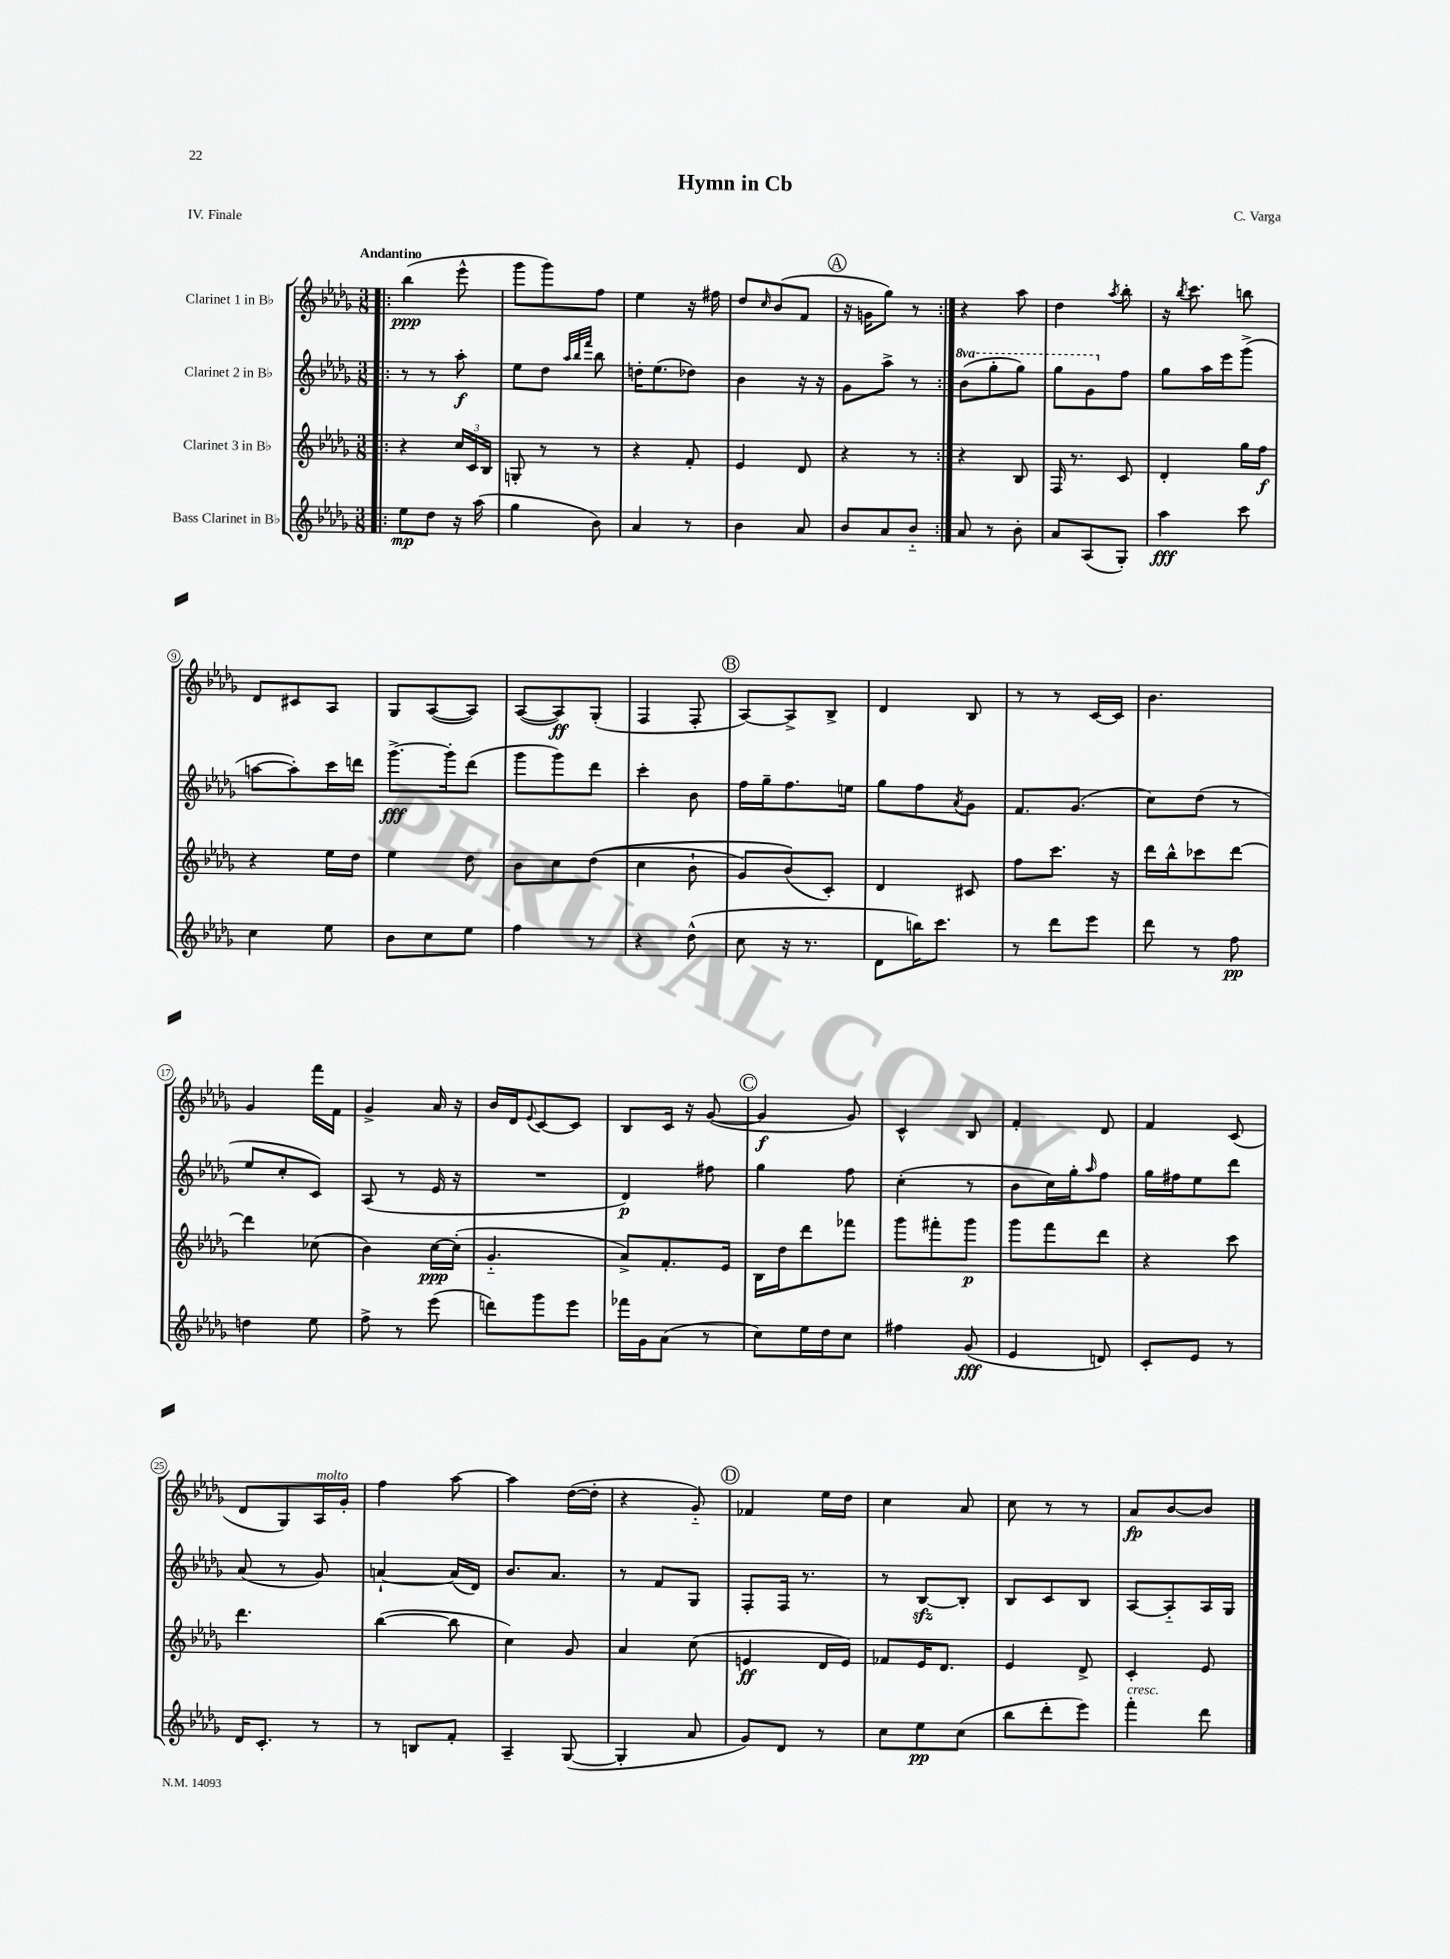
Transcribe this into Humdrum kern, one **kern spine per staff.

**kern	**dynam	**kern	**dynam	**kern	**dynam	**kern	**dynam
*part4	*part4	*part3	*part3	*part2	*part2	*part1	*part1
*staff4	*staff4	*staff3	*staff3	*staff2	*staff2	*staff1	*staff1
*I"Bass Clarinet in B♭	*	*I"Clarinet 3 in B♭	*	*I"Clarinet 2 in B♭	*	*I"Clarinet 1 in B♭	*
*clefG2	*	*clefG2	*	*clefG2	*	*clefG2	*
*k[b-e-a-d-g-]	*	*k[b-e-a-d-g-]	*	*k[b-e-a-d-g-]	*	*k[b-e-a-d-g-]	*
*M3/8	*	*M3/8	*	*M3/8	*	*M3/8	*
=1!|:	=1!|:	=1!|:	=1!|:	=1!|:	=1!|:	=1!|:	=1!|:
!	!	!	!	!	!	!LO:TX:a:B:t=Andantino	!
8ee-\L	mp	4r	.	8r	.	(4bb-\	ppp
8dd-\J	.	.	.	8r	.	.	.
16r	.	24cc/LL	.	8aa-'\	f	8eee-^^\	.
.	.	24c/	.	.	.	.	.
(16aa-\	.	.	.	.	.	.	.
.	.	24B-/JJ	.	.	.	.	.
=2	=2	=2	=2	=2	=2	=2	=2
4gg-\	.	8Gn'/	.	8ee-\L	.	8ggg-\L	.
.	.	8r	.	8dd-\J	.	8ggg-\)	.
.	.	.	.	32qqaa-/LLL	.	.	.
.	.	.	.	32qqbb-/	.	.	.
.	.	.	.	32qqfff/JJJ	.	.	.
8b-\)	.	8r	.	8bb-\	.	8ff\J	.
=3	=3	=3	=3	=3	=3	=3	=3
4a-/	.	4r	.	16ddn'\KL	.	4ee-\	.
.	.	.	.	(8.ee-\	.	.	.
8r	.	8f'/	.	8dd-X\J)	.	16r	.
.	.	.	.	.	.	16ff#X\	.
=4	=4	=4	=4	=4	=4	=4	=4
4b-\	.	4e-/	.	4b-\	.	8dd-/L	.
.	.	.	.	.	.	16qqcc/	.
.	.	.	.	.	.	(8b-/	.
8a-/	.	8d-/	.	16r	.	8f/J	.
.	.	.	.	16r	.	.	.
!!LO:REH:place=s1:t=A
=5	=5	=5	=5	=5	=5	=5	=5
8b-/L	.	4r	.	8g-\L	.	16r	.
.	.	.	.	.	.	16gn\KL	.
8a-/	.	.	.	8aa-^\J	.	8gg-\J)	.
8b-/J	.	8r	.	8r	.	8r	.
=6:|!	=6:|!	=6:|!	=6:|!	=6:|!	=6:|!	=6:|!	=6:|!
*	*	*	*	*8va	*	*	*
8a-/	.	4r	.	(8bb-\L	.	4r	.
8r	.	.	.	8ggg-'\	.	.	.
8b-'\	.	8B-/	.	8ggg-\J)	.	8aa-\	.
=7	=7	=7	=7	=7	=7	=7	=7
8a-/L	.	16F/	.	8ggg-\L	.	4dd-\	.
.	.	8.r	.	.	.	.	.
(8A-/	.	.	.	8gg-\	.	.	.
.	.	.	.	.	.	8qaa-/	.
*	*	*	*	*X8va	*	*	*
8G-'/J)	.	8c/	.	8ff\J	.	8bb-'\	.
=8	=8	=8	=8	=8	=8	=8	=8
4aa-\	fff	4d-'/	.	8gg-\L	.	16r	.
.	.	.	.	.	.	8qbb-/	.
.	.	.	.	.	.	8.ccc\	.
.	.	.	.	16aa-\L	.	.	.
.	.	.	.	16eee-\J	.	.	.
8ccc\	.	16gg-\LL	.	(8ggg-^\J	.	8bbn\	.
.	.	16ff\JJ	f	.	.	.	.
!!LO:LB:g=z
=9	=9	=9	=9	=9	=9	=9	=9
4cc\	.	4r	.	[8aan\L	.	8d-/L	.
.	.	.	.	8aa'\])	.	8c#X/	.
8ee-\	.	16ee-\LL	.	16ccc\L	.	8A-/J	.
.	.	16dd-\JJ	.	16dddn\JJ	.	.	.
=10	=10	=10	=10	=10	=10	=10	=10
8b-\L	.	4ee-\	.	[8.ggg-^\L	fff	8G-/L	.
8cc\	.	.	.	.	.	([8A-/	.
.	.	.	.	16ggg-'\k]	.	.	.
8ee-\J	.	8dd-\	.	(8ddd-\J	.	8A-/J])	.
=11	=11	=11	=11	=11	=11	=11	=11
4ff\	.	8b-\L	.	8ggg-\L	.	([8A-/L	.
.	.	8cc\	.	8ggg-\)	.	8A-/])	ff
8r	.	((8dd-\J	.	8ddd-\J	.	(8G-'/J	.
=12	=12	=12	=12	=12	=12	=12	=12
4r	.	4cc\	.	4ccc'\	.	4F/	.
(8dd-^^\	.	8b-`\	.	8b-\	.	8F'/	.
!!LO:REH:place=s1:t=B
=13	=13	=13	=13	=13	=13	=13	=13
8cc\	.	8g-/L)	.	16ff\LL	.	[8A-/L)	.
.	.	.	.	16gg-~\J	.	.	.
16r	.	(8b-/)	.	8.ff\	.	8A-^/]	.
8.r	.	.	.	.	.	.	.
.	.	8c'/J)	.	.	.	8B-^/J	.
.	.	.	.	16een\Jk	.	.	.
=14	=14	=14	=14	=14	=14	=14	=14
8d-\L	.	4d-/	.	8gg-\L	.	4d-/	.
16bbn\K)	.	.	.	8ff\	.	.	.
8.ccc\J	.	.	.	.	.	.	.
.	.	.	.	8qa-/	.	.	.
.	.	8c#X/	.	8g-\J	.	8B-/	.
=15	=15	=15	=15	=15	=15	=15	=15
8r	.	8ff\L	.	8.f/L	.	8r	.
8ddd-\L	.	8.ccc\J	.	.	.	8r	.
.	.	.	.	(8.g-/J	.	.	.
8eee-\J	.	.	.	.	.	[16c/LL	.
.	.	16r	.	.	.	16c/JJ]	.
=16	=16	=16	=16	=16	=16	=16	=16
8ddd-\	.	16ddd-\LL	.	8cc\L)	.	4.b-\	.
.	.	16bb-^^\J	.	.	.	.	.
8r	.	8ccc-X\	.	(8dd-\J	.	.	.
8ff\	pp	[8ddd-\J	.	8r	.	.	.
!!LO:LB:g=z
=17	=17	=17	=17	=17	=17	=17	=17
4ddn\	.	4ddd-\]	.	8ee-/L	.	4g-/	.
.	.	.	.	8cc'/	.	.	.
8ee-\	.	(8cc-X\	.	8c/J)	.	16fff\LL	.
.	.	.	.	.	.	16f\JJ	.
=18	=18	=18	=18	=18	=18	=18	=18
8ff^\	.	4b-\)	.	(8A-/	.	4g-^/	.
8r	.	.	.	8r	.	.	.
(8eee-\	.	[16cc\LL	ppp	16e-/	.	16a-/	.
.	.	(16cc'\JJ]	.	16r	.	16r	.
=19	=19	=19	=19	=19	=19	=19	=19
8dddn\L)	.	4.g-/	.	4.r	.	16b-/LL	.
.	.	.	.	.	.	16d-/J	.
.	.	.	.	.	.	8qqe-/	.
8ggg-\	.	.	.	.	.	[8c/	.
8eee-\J	.	.	.	.	.	8c/J]	.
=20	=20	=20	=20	=20	=20	=20	=20
16fff-X\LL	.	8a-^/L)	.	4d-/)	p	8B-/L	.
16g-\J	.	.	.	.	.	.	.
(8a-\J	.	8.f'/	.	.	.	16c/Jk	.
.	.	.	.	.	.	16r	.
8r	.	.	.	8ff#X\	.	([8g-/	.
.	.	16e-/Jk	.	.	.	.	.
!!LO:REH:place=s1:t=C
=21	=21	=21	=21	=21	=21	=21	=21
8cc\L)	.	16B-\LL	.	4gg-\	.	4g-/]	f
.	.	16dd-\J	.	.	.	.	.
16ee-\L	.	8ddd-\	.	.	.	.	.
16dd-\J	.	.	.	.	.	.	.
8cc\J	.	8fff-X\J	.	8ff\	.	8g-/)	.
=22	=22	=22	=22	=22	=22	=22	=22
4ff#X\	.	8ggg-\L	.	(4cc'\	.	4c^^/	.
.	.	8fff#X'\	.	.	.	.	.
(8g-/	fff	8ggg-\J	p	8r	.	8B-/	.
=23	=23	=23	=23	=23	=23	=23	=23
4e-/	.	8ggg-\L	.	8b-\L	.	4f'/	.
.	.	8fff\	.	16cc\L)	.	.	.
.	.	.	.	16gg-'\J	.	.	.
.	.	.	.	16qqaa-/	.	.	.
8dn/)	.	8ddd-\J	.	8ff\J	.	8d-/	.
=24	=24	=24	=24	=24	=24	=24	=24
8c'/L	.	4r	.	16gg-\LL	.	4f/	.
.	.	.	.	16ff#X\J	.	.	.
8e-/J	.	.	.	8ee-\	.	.	.
8r	.	8ccc\	.	8ddd-\J	.	(8c/	.
!!LO:LB:g=z
=25	=25	=25	=25	=25	=25	=25	=25
16d-/KL	.	4.ddd-\	.	(8a-/	.	8d-/L	.
8.c'/J	.	.	.	.	.	.	.
.	.	.	.	8r	.	8G-/)	.
!	!	!	!	!	!	!LO:TX:a:i:t=molto	!
8r	.	.	.	8g-/)	.	16A-/L	.
.	.	.	.	.	.	16g-'/JJ	.
=26	=26	=26	=26	=26	=26	=26	=26
8r	.	([4bb-\	.	[4an`/	.	4ff\	.
8Bn/L	.	.	.	.	.	.	.
8f'/J	.	8bb-\]	.	(16a/LL]	.	[8aa-\	.
.	.	.	.	16d-/JJ)	.	.	.
=27	=27	=27	=27	=27	=27	=27	=27
4A-~/	.	4cc\)	.	8.b-/L	.	4aa-\]	.
.	.	.	.	8.a-/J	.	.	.
([8G-/	.	8g-/	.	.	.	([16dd-\LL	.
.	.	.	.	.	.	16dd-'\JJ]	.
=28	=28	=28	=28	=28	=28	=28	=28
4G-'/]	.	4a-/	.	8r	.	4r	.
.	.	.	.	8f/L	.	.	.
8a-/	.	(8cc\	.	8G-/J	.	8g-/)	.
!!LO:REH:place=s1:t=D
=29	=29	=29	=29	=29	=29	=29	=29
8g-/L)	.	4en/	ff	8F'/L	.	4f-X/	.
8d-/J	.	.	.	16F/Jk	.	.	.
.	.	.	.	8.r	.	.	.
8r	.	16d-/LL	.	.	.	16ee-\LL	.
.	.	16e/JJ)	.	.	.	16dd-\JJ	.
=30	=30	=30	=30	=30	=30	=30	=30
8cc\L	.	8f-X/L	.	8r	.	4cc\	.
8ee-\	pp	16e-/K	.	[8B-zz/L	.	.	.
.	.	8.d-/J	.	.	.	.	.
(8cc\J	.	.	.	8B-'/J]	.	8a-/	.
=31	=31	=31	=31	=31	=31	=31	=31
8bb-\L	.	4e-/	.	8B-/L	.	8cc\	.
8ddd-'\	.	.	.	8c/	.	8r	.
8eee-\J)	.	8d-^/	.	8B-/J	.	8r	.
=32	=32	=32	=32	=32	=32	=32	=32
!LO:TX:a:i:t=cresc.	!	!	!	!	!	!	!
4fff'\	.	4c'/	.	[8A-/L	.	8a-/L	fp
.	.	.	.	8A-/]	.	[8b-/	.
8ddd-\	.	8e-/	.	16A-/L	.	8b-/J]	.
.	.	.	.	16G-/JJ	.	.	.
==	==	==	==	==	==	==	==
*-	*-	*-	*-	*-	*-	*-	*-
